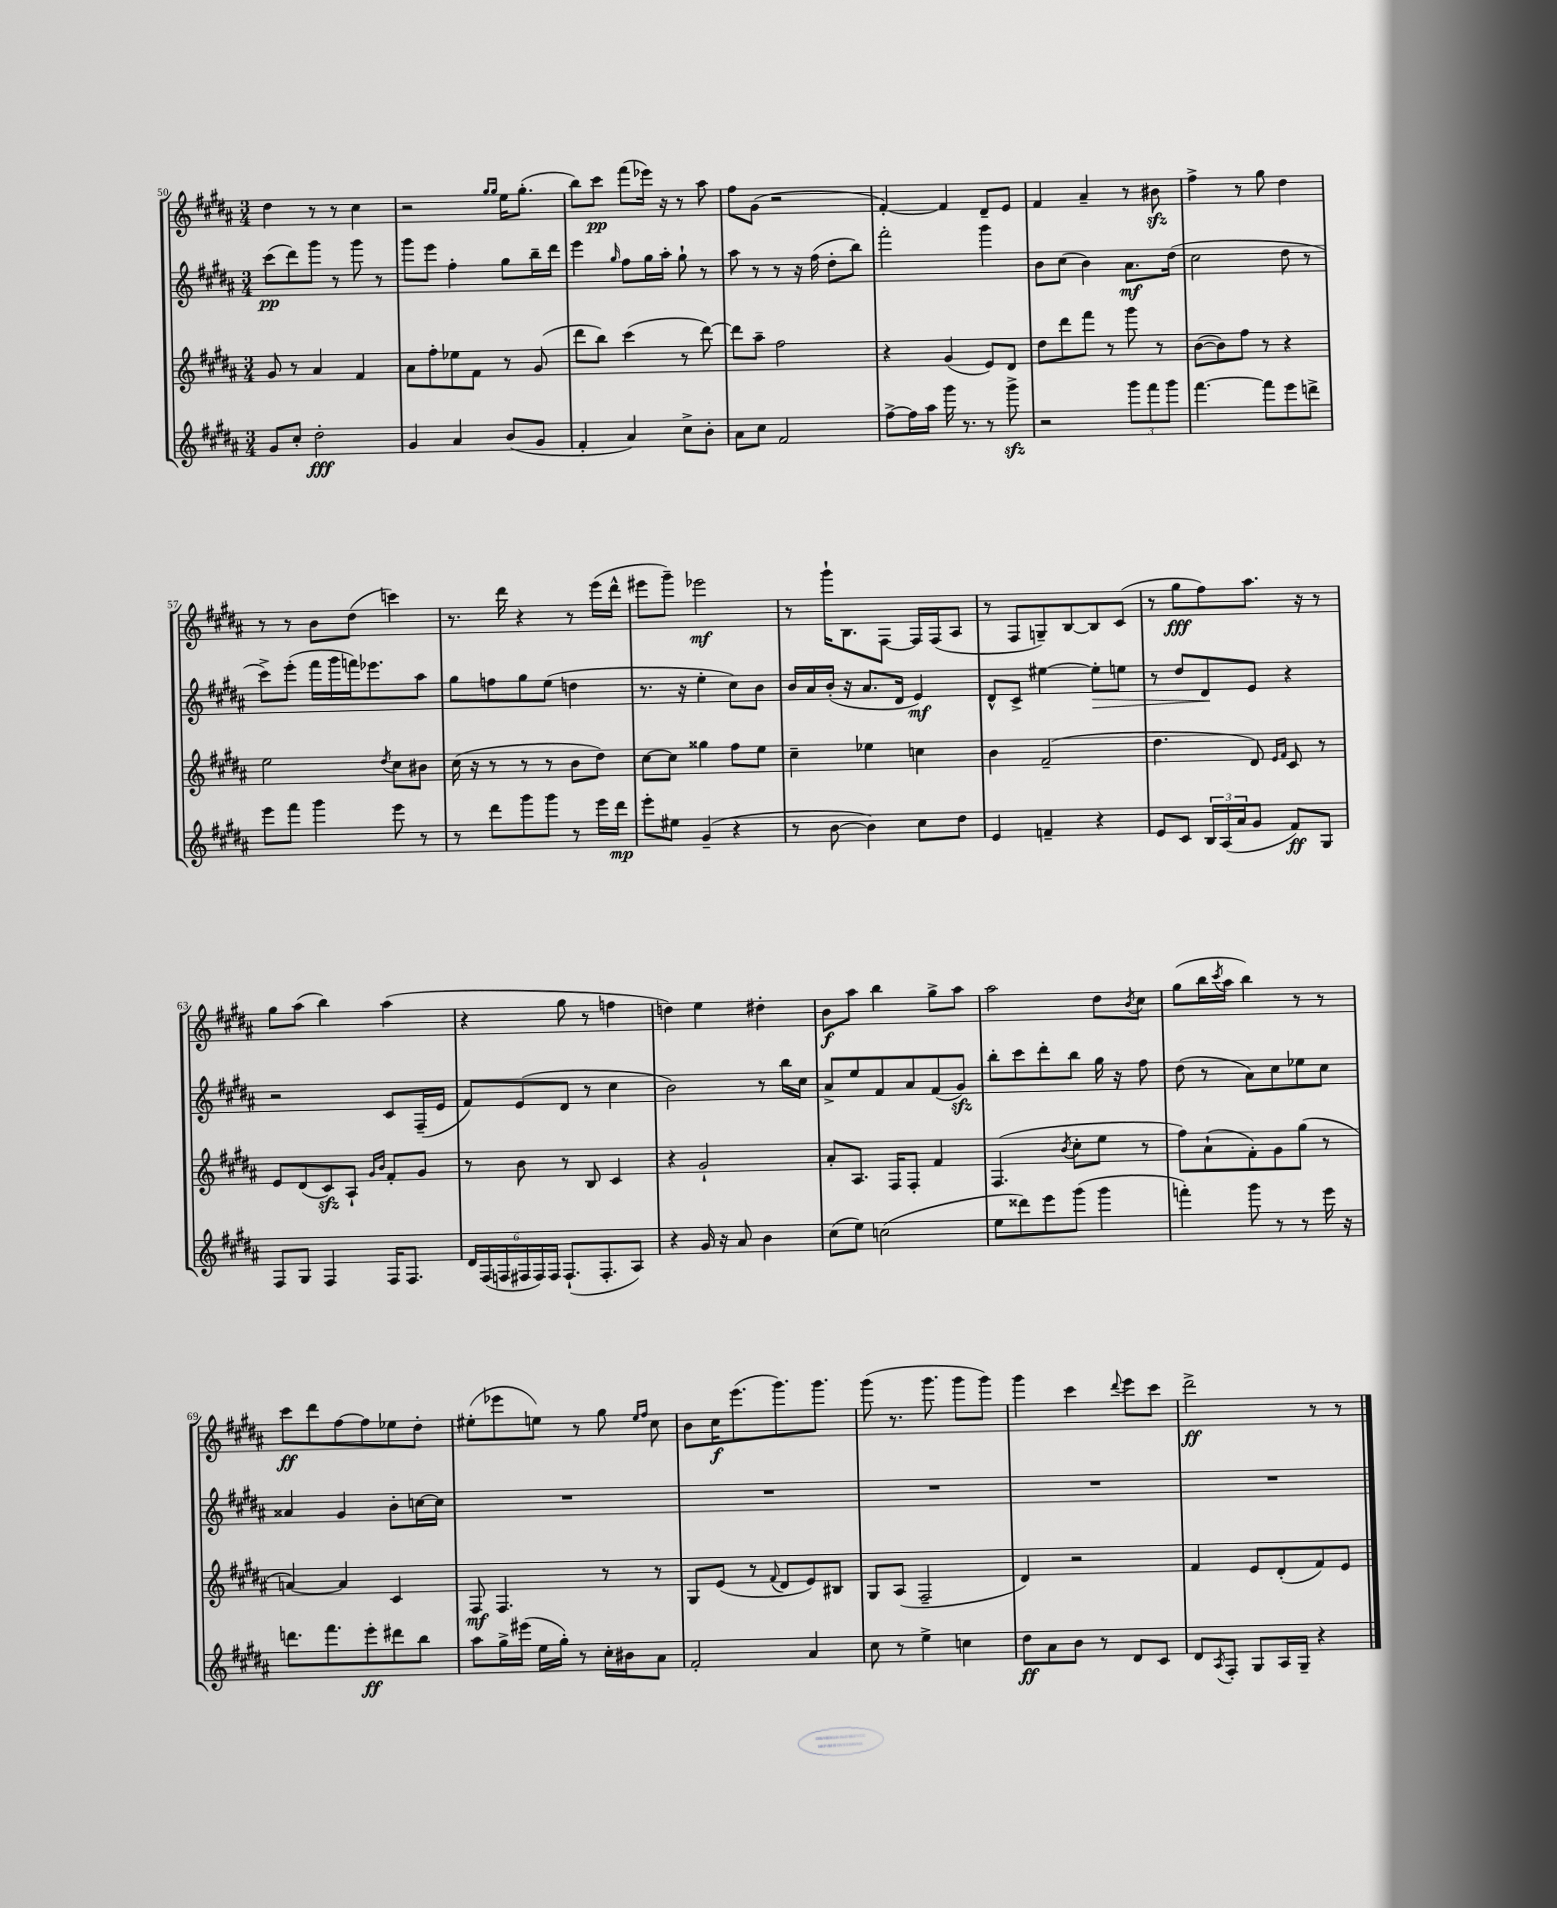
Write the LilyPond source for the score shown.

<<
\new StaffGroup <<
\new Staff = "s0" {
    \clef treble \key b \major \numericTimeSignature \time 3/4
    dis''4 r8 r8 cis''4 |
    r2 \grace { gis''16 gis''16 } e''16 gis''8.-.( |
    b''8) cis'''8\pp fis'''8( ees'''16) r16 r8 ais''8 |
    fis''8 gis'8( r2 |
    fis'4~-.) fis'4 dis'8-- e'8 |
    fis'4 ais'4-- r8 bis'8\sfz |
    fis''4-> r8 gis''8 dis''4 |
    r8 r8 b'8 dis''8( c'''4) |
    r8. dis'''16 r4 r8 e'''16( dis'''16-^ |
    eis'''8 gis'''8--) ees'''2\mf |
    r8 gis'''16-! b8. fis8~ fis16 fis16( ais8 |
    r8 fis8 g8--) b8~ b8 cis'8( |
    r8 gis''8\fff fis''8) ais''8. r16 r8 |
    gis''8 ais''8( b''4) ais''4( |
    r4 gis''8 r8 f''4 |
    d''4) e''4 dis''4-. |
    b'8\f ais''8 b''4 gis''8-> ais''8 |
    ais''2 dis''8 \acciaccatura { b'8 } cis''8 |
    gis''8( b''16 \acciaccatura { cis'''8 } ais''16 b''4) r8 r8 |
    cis'''8\ff dis'''8 fis''8~ fis''8 ees''8 dis''8-. |
    eis''8-.( ees'''8 e''8) r8 gis''8 \grace { e''16 fis''16 } cis''8 |
    b'8 cis''16\f e'''8.( gis'''8.) gis'''8. |
    gis'''8( r8. gis'''8. gis'''8 gis'''8) |
    gis'''4 cis'''4 \appoggiatura { dis'''8 } e'''8 cis'''8 |
    dis'''2->\ff r8 r8 \bar "|." |
}
\new Staff = "s1" {
    \clef treble \key b \major \numericTimeSignature \time 3/4
    cis'''8\pp( dis'''8) gis'''8 r8 gis'''8 r8 |
    gis'''8 e'''8 fis''4-. gis''8 b''16-- dis'''16 |
    e'''4 \grace { gis''16 } fis''8 gis''16 ais''16-. gis''8-! r8 |
    ais''8 r8 r8 r16 fis''16( dis''8-. b''8) |
    fis'''2-. gis'''4 |
    b'8 cis''8( b'4) ais'8.\mf dis''16( |
    cis''2 dis''8 r8 |
    cis'''8->) e'''8-.( fis'''16 gis'''16 f'''16) ees'''8. ais''8 |
    gis''8 f''8 gis''8 e''8( d''4 |
    r8. r16 e''4-. cis''8) b'8 |
    b'16 ais'16 b'16-.( r16 ais'8. dis'16 e'4\mf) |
    dis'8-^ cis'8-> eis''4~ eis''8-.\> e''8 |
    r8 dis''8 dis'8\! e'8 r4 |
    r2 cis'8 fis16--( e'16 |
    fis'8) e'8( dis'8 r8 cis''4 |
    b'2) r8 b''16 cis''16 |
    ais'8-> e''8 fis'8 ais'8 fis'8( gis'8\sfz) |
    b''8-. cis'''8 dis'''8-. b''8 gis''16 r16 fis''8 |
    dis''8( r8 ais'8) cis''8 ees''8 cis''8 |
    aisis'4 gis'4 b'8-. c''16~ c''16 |
    R2. |
    R2. |
    R2. |
    R2. |
    R2. \bar "|." |
}
\new Staff = "s2" {
    \clef treble \key b \major \numericTimeSignature \time 3/4
    gis'8 r8 ais'4 fis'4 |
    ais'8 fis''8-. ees''8 fis'8 r8 gis'8( |
    dis'''8 b''8) cis'''4( r8 dis'''8~) |
    dis'''8 ais''8-- fis''2 |
    r4 gis'4( e'8) dis'8 |
    dis''8 dis'''8 fis'''8 r8 gis'''8 r8 |
    b'8~( b'8) fis''8 r8 r4 |
    e''2 \acciaccatura { dis''8 } cis''8 bis'8 |
    cis''16( r16 r8 r8 r8 b'8 dis''8) |
    cis''8~ cis''8 gisis''4 fis''8 e''8 |
    cis''4-- ees''4 c''4 |
    b'4 fis'2--( |
    dis''4. dis'8) \grace { e'16 fis'16 } cis'8 r8 |
    e'8 dis'8( cis'8\sfz) ais8-! \grace { gis'16 b'16 } fis'8-. gis'8 |
    r8 b'8 r8 b8 cis'4 |
    r4 gis'2-! |
    ais'8-. ais8. fis16 fis8-. fis'4 |
    fis4.( \acciaccatura { b'8 } cis''8-. e''8 r8 |
    fis''8) ais'8-!( fis'8-.) gis'8 gis''8( r8 |
    a'4~) a'4 cis'4 |
    fis8\mf fis4. r8 r8 |
    gis8 e'8( r8 \appoggiatura { fis'8 } dis'8 e'8) bis8 |
    gis8 ais8( fis2-- |
    dis'4) r2 |
    fis'4 e'8 dis'8-.( fis'8) e'8 \bar "|." |
}
\new Staff = "s3" {
    \clef treble \key b \major \numericTimeSignature \time 3/4
    gis'8 cis''8-. dis''2-.\fff |
    gis'4 ais'4 b'8( gis'8 |
    fis'4-. ais'4) cis''8-> b'8-. |
    ais'8 cis''8 fis'2 |
    fis''8~-> fis''16 ais''16 gis'''16 r8. r8 gis'''8->\sfz |
    r2 \tuplet 3/2 { gis'''8 fis'''8 gis'''8 } |
    fis'''4.~ fis'''8 e'''8 d'''8-> |
    e'''8 fis'''8 gis'''4 e'''8 r8 |
    r8 dis'''8 gis'''8 gis'''8 r8 e'''16 dis'''16\mp |
    e'''8-. eis''8 gis'4--( r4 |
    r8 b'8~ b'4) cis''8 dis''8 |
    e'4 f'4-- r4 |
    e'8 cis'8 \tuplet 3/2 { b16 ais16( ais'16 } gis'8 fis'8\ff) gis8 |
    fis8 gis8 fis4 fis16 fis8. |
    \tuplet 6/4 { dis'16 fis16( f16 fis16 fis16) fis16 } fis8.-!( fis8.-. ais8) |
    r4 gis'16 r16 ais'8 b'4 |
    cis''8( e''8) c''2( |
    e''8 disis'''8) e'''8 gis'''8( gis'''4 |
    f'''4-.) gis'''8 r8 r8 e'''16 r16 |
    d'''8. fis'''8. e'''8-.\ff dis'''8 b''8 |
    ais''8 gis''16-> eis'''16( e''16 gis''16-.) r8 cis''16-. bis'16 ais'8 |
    fis'2-. ais'4 |
    cis''8 r8 e''4-> c''4 |
    dis''8\ff ais'8 b'8 r8 dis'8 cis'8 |
    dis'8 \acciaccatura { ais8 } fis8-. gis8 ais16 gis16-- r4 \bar "|." |
}
>>
>>
\layout { \context { \Score currentBarNumber = #50 } }
